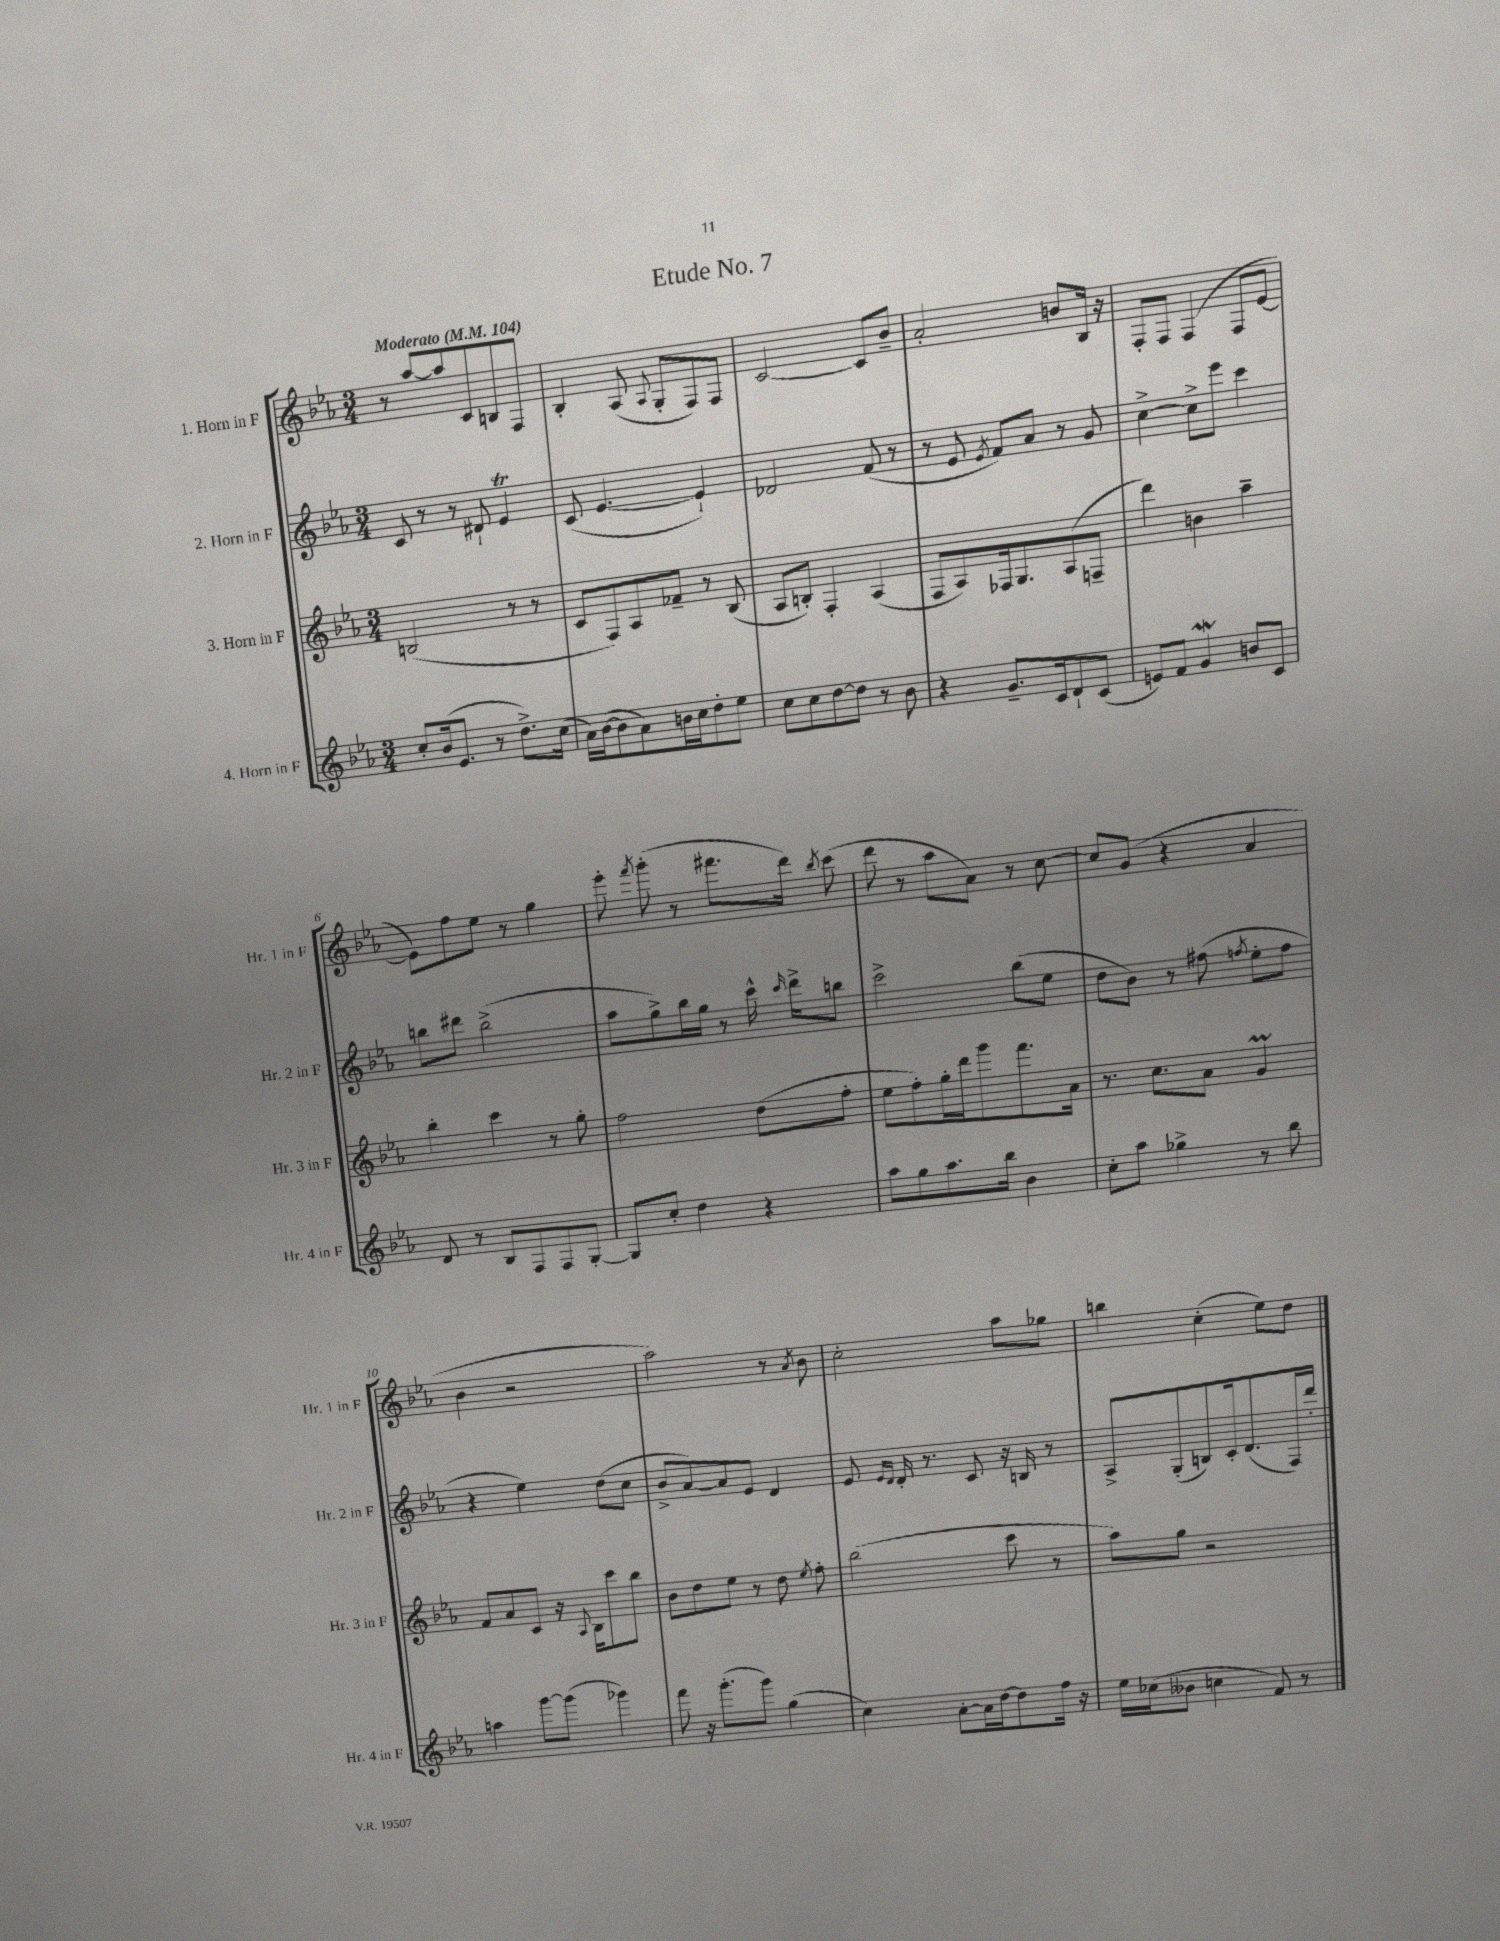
\header { title = "Etude No. 7" }
<<
\new StaffGroup <<
\new Staff = "s0" \with { instrumentName = "1. Horn in F" shortInstrumentName = "Hr. 1 in F" } {
    \clef treble \key ees \major \numericTimeSignature \time 3/4 \tempo "Moderato" 4 = 104
    \autoBeamOff r8 aes''8[~ aes''8 c'8 b8 f8] |
    bes4-. aes8( \appoggiatura { aes8 } g8[-. f8) f8] |
    c'2~ c'8[ bes'8]-- |
    aes'2-. b'8[ bes16] r16 |
    f8[-. f8] f4( f8[ ees'8]~ |
    ees'8[) f''8 ees''8] r8 g''4 |
    ees'''8-. \acciaccatura { f'''8 } g'''8-.( r8 fis'''8.[ d'''16]) \acciaccatura { bes''8 } c'''8( |
    d'''8 r8 aes''8[ aes'8]) r8 c''8~ |
    c''8[ g'8]( r4 aes'4 |
    bes'4 r2 |
    aes''2) r8 \acciaccatura { aes'8 } bes'8 |
    c''2-. aes''8[ ges''8] |
    b''4 c''4-.( ees''8[) d''8] \bar "|." |
}
\new Staff = "s1" \with { instrumentName = "2. Horn in F" shortInstrumentName = "Hr. 2 in F" } {
    \clef treble \key ees \major \numericTimeSignature \time 3/4
    \autoBeamOff c'8 r8 r8 dis'8-! ees'4\trill |
    c'8( ees'4.~ ees'4-!) |
    des'2 f'8( r8 |
    r8 ees'8 \acciaccatura { ees'8 } f'8[) aes'8] r8 g'8 |
    c''4~-> c''8[-> ees'''8] c'''4 |
    b''8[ dis'''8] b''2->( |
    aes''8[ g''8->) bes''16 g''16] r8 c'''16-^ \grace { c'''16 } d'''16[-> b''8] |
    c'''2-> bes''8[( ees''8] |
    d''8[ bes'8]) r8 fis''8( \acciaccatura { f''8 } ees''8[-. f''8] |
    r4 ees''4) d''8[( c''8] |
    bes'8[-> aes'8~) aes'8 ees'8] d'4 |
    ees'8 \grace { ees'16[ d'16] } d'16-. r8. c'8 r16 b16 r8 |
    aes8[-> g8-.( b8) c'16-. d'8.( f16) d'''16]-. \bar "|." |
}
\new Staff = "s2" \with { instrumentName = "3. Horn in F" shortInstrumentName = "Hr. 3 in F" } {
    \clef treble \key ees \major \numericTimeSignature \time 3/4
    \autoBeamOff b2( r8 r8 |
    c'8[ f8) aes8 fes'8]-- r8 bes8( |
    aes8[ b8]-.) f4-. aes4( |
    f8[ aes8) fes16 g8. aes8( f8]-- |
    d'''4) b'4 aes''4-- |
    bes''4-. c'''4 r8 g''8-. |
    f''2 d''8[( f''8]-. |
    ees''8[ f''8-.) g''16-. d'''16 g'''8 f'''8. aes'16] |
    r8. c''8.[ aes'8] g'4\prall |
    f'8[ aes'8 c'8] r16 \appoggiatura { aes8 } bes16[ c'''8 bes''8] |
    bes'8[ d''8 ees''8] r8 d''8 \acciaccatura { ees''8 } f''8-. |
    bes''2( c'''8 r8 |
    aes''8[) g''8] r2 \bar "|." |
}
\new Staff = "s3" \with { instrumentName = "4. Horn in F" shortInstrumentName = "Hr. 4 in F" } {
    \clef treble \key ees \major \numericTimeSignature \time 3/4
    \autoBeamOff c''8[-. bes'16( ees'8.] r8 d''8.[->) c''16]( |
    aes'16[) bes'16~( bes'8 aes'8) b'16 c''16 d''8-. ees''8] |
    c''8[ c''8 d''8~ d''8] r8 bes'8 |
    r4 g'8.[-- c'16 d'8-! c'8]( |
    e'8[) f'8] g'4\mordent b'8[ c'8] |
    d'8 r8 bes8[ f8 f8 g8]~-. |
    g8[ c''8]-. d''4 r4 |
    aes''8[ g''8 aes''8. bes''16] bes'4 |
    c''8[-. aes''8] ges''4-> r8 bes''8 |
    a''4 g'''8[~ g'''8]( ges'''4) |
    f'''8 r16 g'''8.[-.( g'''8]) g''4( |
    c''4) aes'8[~-. aes'16 d''16~ d''8 f''16] r16 |
    ees''16[ ces''16( beses'8] c''4 f'8) r8 \bar "|." |
}
>>
>>
